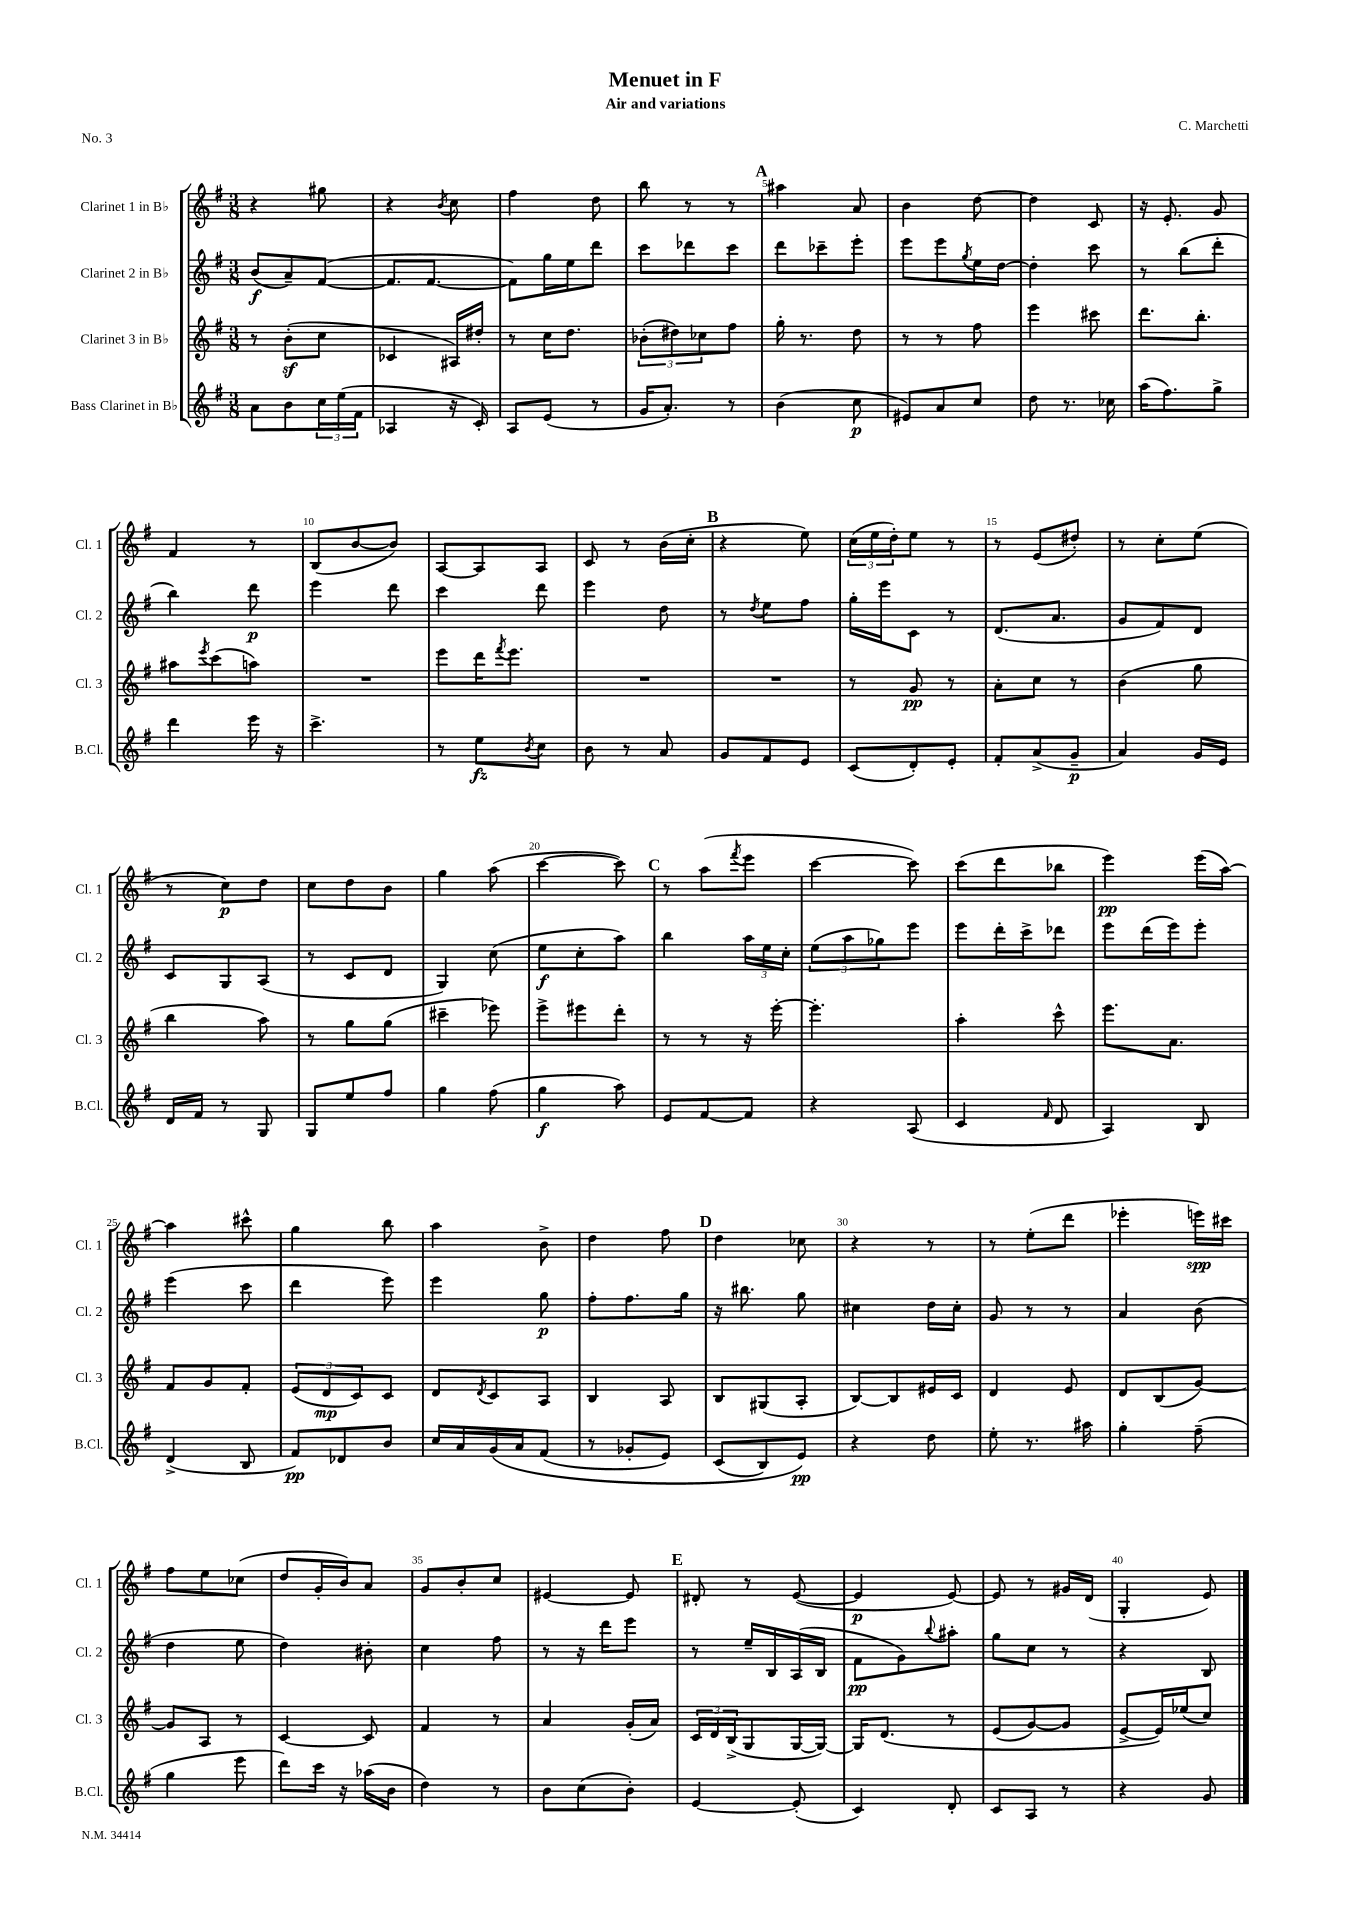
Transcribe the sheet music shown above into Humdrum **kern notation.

**kern	**dynam	**kern	**dynam	**kern	**dynam	**kern	**dynam
*part4	*part4	*part3	*part3	*part2	*part2	*part1	*part1
*staff4	*staff4	*staff3	*staff3	*staff2	*staff2	*staff1	*staff1
*I"Bass Clarinet in B♭	*	*I"Clarinet 3 in B♭	*	*I"Clarinet 2 in B♭	*	*I"Clarinet 1 in B♭	*
*I'B.Cl.	*	*I'Cl. 3	*	*I'Cl. 2	*	*I'Cl. 1	*
*clefG2	*	*clefG2	*	*clefG2	*	*clefG2	*
*k[f#]	*	*k[f#]	*	*k[f#]	*	*k[f#]	*
*M3/8	*	*M3/8	*	*M3/8	*	*M3/8	*
=1	=1	=1	=1	=1	=1	=1	=1
8a\L	.	8r	.	(8b/L	f	4r	.
8b\	.	(8bz'\L	.	8a~/)	.	.	.
24cc\L	.	8cc\J	.	([8f#/J	.	8gg#X\	.
(24ee\	.	.	.	.	.	.	.
24f#\JJ	.	.	.	.	.	.	.
=2	=2	=2	=2	=2	=2	=2	=2
4A-X/	.	4c-X/	.	8.f#/L]	.	4r	.
.	.	.	.	[8.f#/J	.	.	.
.	.	.	.	.	.	8qb/	.
16r	.	16A#X/LL)	.	.	.	8cc\	.
16c'/)	.	16dd#X'/JJ	.	.	.	.	.
=3	=3	=3	=3	=3	=3	=3	=3
8A/L	.	8r	.	8f#\L])	.	4ff#\	.
(8e/J	.	16cc\KL	.	16gg\L	.	.	.
.	.	8.dd\J	.	16ee\J	.	.	.
8r	.	.	.	8ddd\J	.	8dd\	.
=4	=4	=4	=4	=4	=4	=4	=4
16g/KL	.	(12b-X'\L	.	8ccc\L	.	8bb\	.
8.a'/J)	.	.	.	.	.	.	.
.	.	12dd#X\)	.	.	.	.	.
.	.	.	.	8ddd-X\	.	8r	.
.	.	12cc-X\	.	.	.	.	.
8r	.	8ff#\J	.	8ccc\J	.	8r	.
!!LO:REH:place=s1:t=A
=5	=5	=5	=5	=5	=5	=5	=5
(4b\	.	16gg'\	.	8ddd\L	.	4aa#X\	.
.	.	8.r	.	.	.	.	.
.	.	.	.	8ccc-X~\	.	.	.
8cc\	p	8dd\	.	8eee'\J	.	8a/	.
=6	=6	=6	=6	=6	=6	=6	=6
8e#X/L)	.	8r	.	8eee\L	.	4b\	.
8a/	.	8r	.	8eee\	.	.	.
.	.	.	.	8qgg/	.	.	.
8cc/J	.	8ff#\	.	16ee\L	.	[8dd\	.
.	.	.	.	[16dd\JJ	.	.	.
=7	=7	=7	=7	=7	=7	=7	=7
8dd\	.	4eee\	.	4dd'\]	.	4dd\]	.
8.r	.	.	.	.	.	.	.
.	.	8ccc#X\	.	8ccc\	.	8c/	.
16cc-X\	.	.	.	.	.	.	.
=8	=8	=8	=8	=8	=8	=8	=8
(16aa\KL	.	8.ddd\L	.	8r	.	16r	.
8.ff#\)	.	.	.	.	.	8.e'/	.
.	.	.	.	(8bb\L	.	.	.
.	.	8.bb'\J	.	.	.	.	.
8gg^\J	.	.	.	8ddd'\J	.	8g/	.
!!LO:LB:g=z
=9	=9	=9	=9	=9	=9	=9	=9
4ddd\	.	8aa#X\L	.	4bb\)	.	4f#/	.
.	.	8qeee/	.	.	.	.	.
.	.	(8ccc\	.	.	.	.	.
16eee\	.	8aan\J)	.	8ddd\	p	8r	.
16r	.	.	.	.	.	.	.
=10	=10	=10	=10	=10	=10	=10	=10
4.ccc^\	.	4.r	.	4eee\	.	(8B/L	.
.	.	.	.	.	.	[8b/	.
.	.	.	.	8ddd\	.	8b/J])	.
=11	=11	=11	=11	=11	=11	=11	=11
8r	.	8eee\L	.	4ccc\	.	[8A/L	.
8ee\L	fz	16ddd\K	.	.	.	8A/]	.
.	.	8qfff#/	.	.	.	.	.
.	.	8.eee\J	.	.	.	.	.
8qb/	.	.	.	.	.	.	.
8cc\J	.	.	.	8ddd\	.	8A/J	.
=12	=12	=12	=12	=12	=12	=12	=12
8b\	.	4.r	.	4eee\	.	8c/	.
8r	.	.	.	.	.	8r	.
8a/	.	.	.	8dd\	.	(16b\LL	.
.	.	.	.	.	.	16cc'\JJ	.
!!LO:REH:place=s1:t=B
=13	=13	=13	=13	=13	=13	=13	=13
8g/L	.	4.r	.	8r	.	4r	.
.	.	.	.	8qdd/	.	.	.
8f#/	.	.	.	8ee\L	.	.	.
8e/J	.	.	.	8ff#\J	.	8ee\)	.
=14	=14	=14	=14	=14	=14	=14	=14
(8c/L	.	8r	.	16gg'\LL	.	(24cc\LL	.
.	.	.	.	.	.	24ee\	.
.	.	.	.	16eee\J	.	.	.
.	.	.	.	.	.	24dd'\J)	.
8d'/)	.	8g/	pp	8c\J	.	8ee\J	.
8e'/J	.	8r	.	8r	.	8r	.
=15	=15	=15	=15	=15	=15	=15	=15
8f#'/L	.	8a'\L	.	(8.d/L	.	8r	.
(8a^/	.	8cc\J	.	.	.	(8e/L	.
.	.	.	.	8.a/J	.	.	.
8g~/J	p	8r	.	.	.	8dd#X'/J)	.
=16	=16	=16	=16	=16	=16	=16	=16
4a/)	.	(4b\	.	8g/L	.	8r	.
.	.	.	.	8f#/)	.	8cc'\L	.
16g/LL	.	8gg\	.	8d/J	.	(8ee\J	.
16e/JJ	.	.	.	.	.	.	.
!!LO:LB:g=z
=17	=17	=17	=17	=17	=17	=17	=17
16d/LL	.	4bb\	.	8c/L	.	8r	.
16f#/JJ	.	.	.	.	.	.	.
8r	.	.	.	8G/	.	8cc\L)	p
8G/	.	8aa\)	.	(8A/J	.	8dd\J	.
=18	=18	=18	=18	=18	=18	=18	=18
8G/L	.	8r	.	8r	.	8cc\L	.
8ee/	.	8gg\L	.	8c/L	.	8dd\	.
8ff#/J	.	(8gg\J	.	8d/J	.	8b\J	.
=19	=19	=19	=19	=19	=19	=19	=19
4gg\	.	4ccc#X~\	.	4G/)	.	4gg\	.
(8ff#\	.	8eee-X\)	.	(8cc\	.	(8aa\	.
=20	=20	=20	=20	=20	=20	=20	=20
4gg\	f	8eee^\L	.	8ee\L	f	[4ccc\	.
.	.	8eee#X\	.	8cc'\	.	.	.
8aa\)	.	8ddd'\J	.	8aa\J)	.	8ccc\])	.
!!LO:REH:place=s1:t=C
=21	=21	=21	=21	=21	=21	=21	=21
8e/L	.	8r	.	4bb\	.	8r	.
[8f#/	.	8r	.	.	.	(8aa\L	.
.	.	.	.	.	.	8qfff#/	.
8f#/J]	.	16r	.	24aa\LL	.	8eee\J	.
.	.	.	.	24ee\	.	.	.
.	.	[16eee'\	.	.	.	.	.
.	.	.	.	24cc'\JJ	.	.	.
=22	=22	=22	=22	=22	=22	=22	=22
4r	.	4.eee'\]	.	(12ee\L	.	[4ccc\	.
.	.	.	.	12aa\	.	.	.
.	.	.	.	12gg-X\)	.	.	.
(8A/	.	.	.	8eee\J	.	8ccc\])	.
=23	=23	=23	=23	=23	=23	=23	=23
4c/	.	4aa'\	.	8eee\L	.	(8ccc\L	.
.	.	.	.	16ddd'\L	.	8ddd\	.
.	.	.	.	16ccc^\J	.	.	.
16qqf#/	.	.	.	.	.	.	.
8d/	.	8ccc^^\	.	8ddd-X\J	.	8bb-X\J	.
=24	=24	=24	=24	=24	=24	=24	=24
4A/)	.	8.eee\L	.	8eee\L	.	4eee\)	pp
.	.	.	.	(16ddd\L	.	.	.
.	.	8.a\J	.	16eee\J)	.	.	.
8B/	.	.	.	8eee'\J	.	(16eee\LL	.
.	.	.	.	.	.	[16aa\JJ)	.
!!LO:LB:g=z
=25	=25	=25	=25	=25	=25	=25	=25
(4d^/	.	8f#/L	.	(4eee\	.	4aa\]	.
.	.	8g/	.	.	.	.	.
8B/	.	8f#'/J	.	8ccc\	.	8ccc#X^^\	.
=26	=26	=26	=26	=26	=26	=26	=26
8f#/L)	pp	(12e/L	.	4ddd\	.	4gg\	.
.	.	12d/	mp	.	.	.	.
8d-X/	.	.	.	.	.	.	.
.	.	12c/)	.	.	.	.	.
8b/J	.	8c/J	.	8eee\)	.	8bb\	.
=27	=27	=27	=27	=27	=27	=27	=27
16cc/LL	.	8d/L	.	4eee\	.	4aa\	.
16a/	.	.	.	.	.	.	.
.	.	8qd/	.	.	.	.	.
(16g/	.	8c/	.	.	.	.	.
16a/J	.	.	.	.	.	.	.
(8f#/J	.	8A/J	.	8gg\	p	8b^\	.
=28	=28	=28	=28	=28	=28	=28	=28
8r	.	4B/	.	8ff#'\L	.	4dd\	.
8g-X'/L	.	.	.	8.ff#\	.	.	.
8e/J)	.	8A/	.	.	.	8ff#\	.
.	.	.	.	16gg\Jk	.	.	.
!!LO:REH:place=s1:t=D
=29	=29	=29	=29	=29	=29	=29	=29
(8c/L	.	8B/L	.	16r	.	4dd\	.
.	.	.	.	8.bb#X\	.	.	.
8B/)	.	(8G#X/	.	.	.	.	.
8e/J)	pp	8A'/J	.	8gg\	.	8cc-X\	.
=30	=30	=30	=30	=30	=30	=30	=30
4r	.	[8B/L)	.	4cc#X\	.	4r	.
.	.	8B/]	.	.	.	.	.
8dd\	.	16e#X/L	.	16dd\LL	.	8r	.
.	.	16c/JJ	.	16cc#'\JJ	.	.	.
=31	=31	=31	=31	=31	=31	=31	=31
8ee'\	.	4d/	.	8g/	.	8r	.
8.r	.	.	.	8r	.	(8ee'\L	.
.	.	8e/	.	8r	.	8ddd\J	.
16aa#X\	.	.	.	.	.	.	.
=32	=32	=32	=32	=32	=32	=32	=32
4gg'\	.	8d/L	.	4a/	.	4eee-X'\	.
.	.	(8B/	.	.	.	.	.
(8ff#~\	.	[8g/J)	.	(8b\	.	16eeen\LL)	spp
.	.	.	.	.	.	16ccc#X\JJ	.
!!LO:LB:g=z
=33	=33	=33	=33	=33	=33	=33	=33
4gg\	.	8g/L]	.	4dd\	.	8ff#\L	.
.	.	8A/J	.	.	.	8ee\	.
8eee\	.	8r	.	8ee\	.	(8cc-X\J	.
=34	=34	=34	=34	=34	=34	=34	=34
8ddd\L)	.	[4c/	.	4dd\)	.	8dd/L	.
16ccc\Jk	.	.	.	.	.	16g'/L	.
16r	.	.	.	.	.	16b/J)	.
(16aa-X\LL	.	8c/]	.	8b#X'\	.	8a/J	.
16b\JJ	.	.	.	.	.	.	.
=35	=35	=35	=35	=35	=35	=35	=35
4dd\)	.	4f#/	.	4cc\	.	8g/L	.
.	.	.	.	.	.	8b'/	.
8r	.	8r	.	8ff#\	.	8cc/J	.
=36	=36	=36	=36	=36	=36	=36	=36
8b\L	.	4a/	.	8r	.	[4e#X/	.
(8cc\	.	.	.	16r	.	.	.
.	.	.	.	16ddd\KL	.	.	.
8b'\J)	.	(16g'/LL	.	8eee\J	.	8e#/]	.
.	.	16a/JJ)	.	.	.	.	.
!!LO:REH:place=s1:t=E
=37	=37	=37	=37	=37	=37	=37	=37
[4e/	.	24c/LL	.	8r	.	8d#X'/	.
.	.	24d/	.	.	.	.	.
.	.	(24B^/J	.	.	.	.	.
.	.	8G/	.	16ee~/LL	.	8r	.
.	.	.	.	16B/	.	.	.
(8e'/]	.	[16G/L	.	(16A/	.	([8e/	.
.	.	16G/JJ_)	.	16B/JJ	.	.	.
=38	=38	=38	=38	=38	=38	=38	=38
4c/)	.	16G/KL]	.	8f#\L	pp	4e/]	p
.	.	(8.d/J	.	.	.	.	.
.	.	.	.	8g\)	.	.	.
.	.	.	.	8qqbb/	.	.	.
8d'/	.	8r	.	8aa#X'\J	.	[8e/)	.
=39	=39	=39	=39	=39	=39	=39	=39
8c/L	.	(8e/L	.	8gg\L	.	8e/]	.
8A/J	.	[8g/)	.	8cc\J	.	8r	.
8r	.	8g/J]	.	8r	.	16g#X/LL	.
.	.	.	.	.	.	(16d/JJ	.
=40	=40	=40	=40	=40	=40	=40	=40
4r	.	[8e^/L	.	4r	.	4G'/	.
.	.	16e/L])	.	.	.	.	.
.	.	(16ee-X/J	.	.	.	.	.
8g/	.	8cc/J)	.	8B/	.	8e/)	.
==	==	==	==	==	==	==	==
*-	*-	*-	*-	*-	*-	*-	*-
